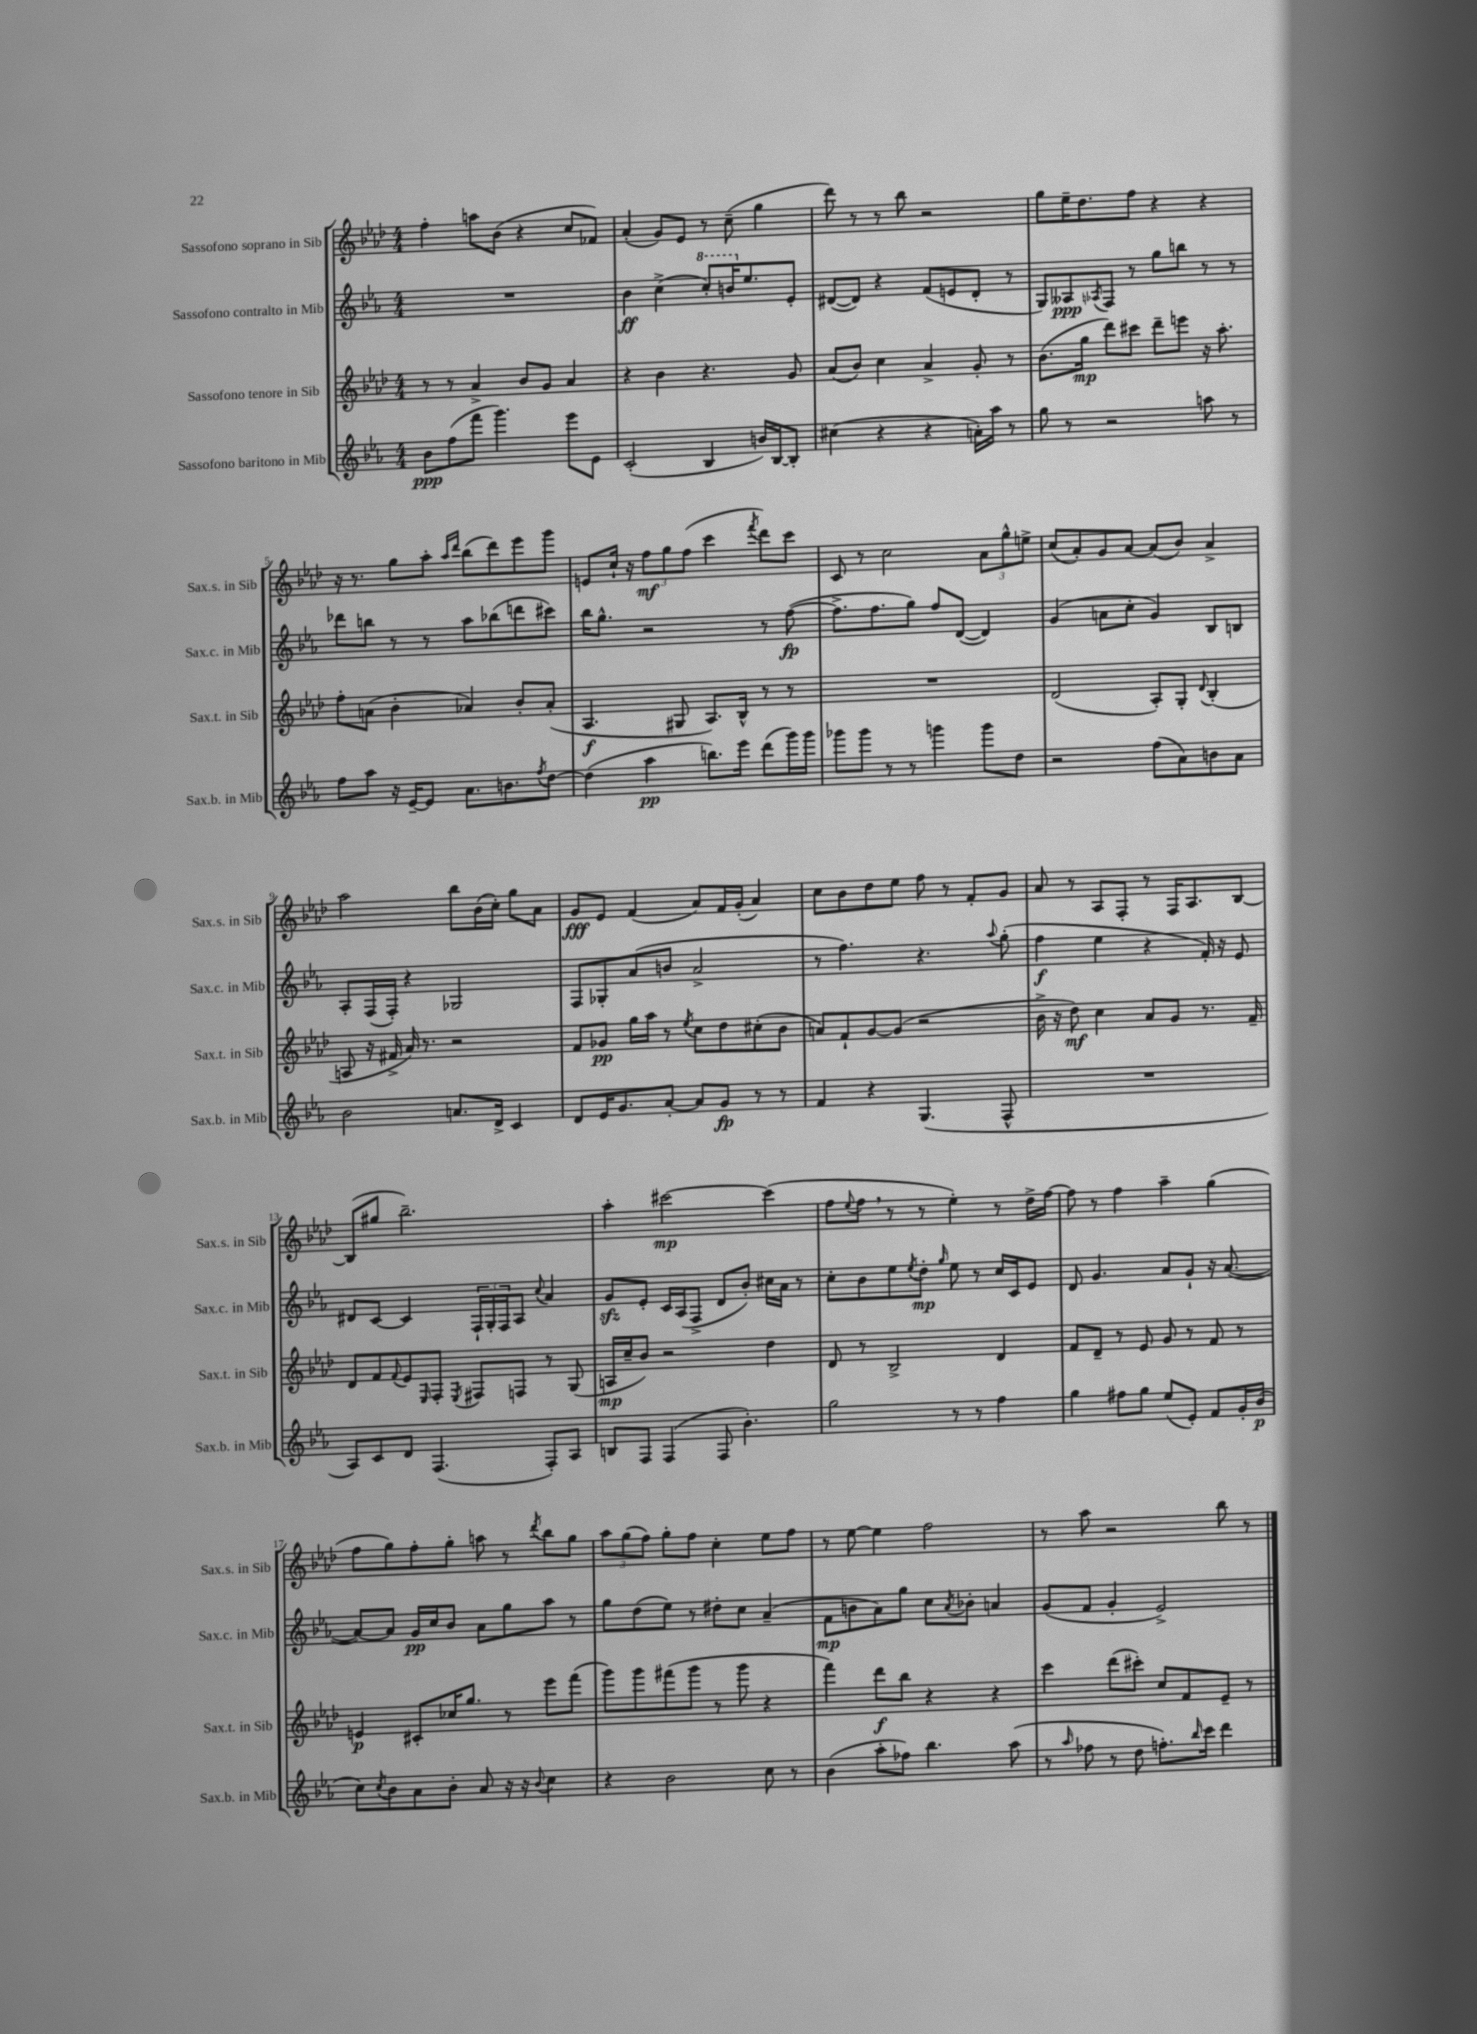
<<
\new StaffGroup <<
\new Staff = "s0" \with { instrumentName = "Sassofono soprano in Sib" shortInstrumentName = "Sax.s. in Sib" } {
    \clef treble \key aes \major \numericTimeSignature \time 4/4
    f''4-. a''8 bes'8( r4 c''8 fes'8) |
    aes'4-.( g'8) ees'8 r8 c''8--( g''4 |
    des'''8) r8 r8 bes''8 r2 |
    g''8 ees''16-- des''8. f''8 r4 r4 |
    r16 r8. g''8 aes''8-. \grace { aes''16 des'''16 } bes''8( des'''8) ees'''8 g'''8 |
    e'8 c''16-! r16 \tuplet 3/2 { f''8\mf g''8 f''8( } c'''4 \acciaccatura { f'''8 } des'''8) c'''8 |
    c'8 r8 c''2 \tuplet 3/2 { aes'8 g''8-^ e''8-> } |
    c''8( aes'8-.) g'8 aes'8~ aes'8( bes'8) aes'4-> |
    aes''2 bes''8 bes'16( c''16-.) g''8 aes'8 |
    g'8\fff ees'8 f'4( aes'8) f'16 g'16-.( aes'4) |
    c''8 bes'8 des''8 ees''8 f''8 r8 f'8-. g'8 |
    aes'8 r8 aes8 f8-. r8 f16 aes8. bes8~ |
    bes8( gis''8 bes''2.--) |
    aes''4-. cis'''2~\mp cis'''4( |
    f''8 \appoggiatura { ees''8 } f''8 \breathe r8 r8 ees''4-.) r8 des''16-> f''16~ |
    f''8 r8 f''4 aes''4-- g''4( |
    f''8 g''8) f''8-. g''8-. a''8 r8 \acciaccatura { des'''8 } bes''8 g''8 |
    \tuplet 3/2 { aes''8 g''8( f''8) } g''8-. f''8 c''4-. ees''8 f''8 |
    r8 ees''8~ ees''4 f''2 |
    r8 aes''8 r2 bes''8 r8 \bar "|." |
}
\new Staff = "s1" \with { instrumentName = "Sassofono contralto in Mib" shortInstrumentName = "Sax.c. in Mib" } {
    \clef treble \key ees \major \numericTimeSignature \time 4/4
    R1 |
    bes'4\ff c''4->( \ottava #1 c'''8-.) b''16 \ottava #0 ees''8. ees'8-. |
    dis'8~( dis'8) r4 f'8( e'8 dis'8-. r8 |
    g8) aeses8\ppp \acciaccatura { aes8 } f8 r8 g''8 b''8 r8 r8 |
    des'''8 b''8 r8 r8 aes''8 bes''8( d'''8 cis'''8) |
    bes''16 g''8.-^ r2 r8 f''8~\fp( |
    f''8.-> f''8. g''8) f''8 d'8~( d'4) |
    g'4( a'8 c''8-. g'4) bes8 b8 |
    aes8-. f16( f16-.) r4 ges2 |
    f8 ges8-. aes'8( b'8 aes'2-> |
    r8 f''4.) r4. \appoggiatura { aes''8 } g''8-.( |
    f''4\f ees''4 r4 f'16-.) r16 ees'8 |
    dis'8 c'8~ c'4 \tuplet 3/2 { f16-! g16-. f16 } aes8 \appoggiatura { c''8 } aes'4 |
    g'8\sfz ees'8-. c'16 aes16( f8-> d'8 bes'8-.) cis''16 aes'16 r8 |
    c''8-. bes'8 ees''8 \acciaccatura { ees''8 } d''8-.\mp \grace { g''16 } ees''8 r8 c''16 c'16 ees'8 |
    d'8 g'4. aes'8 g'8-! r16 aes'8.~( |
    aes'8~) aes'8 g'16\pp c''16 bes'8 aes'8 g''8 aes''8 r8 |
    g''8 d''8( ees''8) r8 dis''8-. c''8 aes'4--( |
    f'8\mp b'8 aes'8) g''8 c''8 \acciaccatura { aes'8 } bes'8-. a'4 |
    g'8( f'8 g'4-. ees'2->) \bar "|." |
}
\new Staff = "s2" \with { instrumentName = "Sassofono tenore in Sib" shortInstrumentName = "Sax.t. in Sib" } {
    \clef treble \key aes \major \numericTimeSignature \time 4/4
    r8 r8 aes'4-> bes'8 g'8 aes'4 |
    r4 bes'4 r4. g'8 |
    aes'8( bes'8) c''4 aes'4-> g'8-. r8 |
    bes'8.( g''16\mp des'''8) cis'''8 des'''8-- e'''8 r16 aes''8.-. |
    f''8-. a'8( bes'4-. aes'4) bes'8-. aes'8-.( |
    aes4.\f gis8 aes8.) bes16-^ r8 r8 |
    R1 |
    des'2( aes8-.) g8-. \appoggiatura { des'8 } bes4-.( |
    a8 r16 fis'16-> aes'16) r8. r2 |
    f'8 ges'8\pp g''16 aes''16 r8 \acciaccatura { ees''8 } c''8 des''8 cis''8-.( bes'8 |
    a'8) f'8-! g'8~ g'8( r2 |
    bes'16-> r16 des''8\mf) c''4 aes'8 g'8 r8. f'16-- |
    des'8 f'8 \appoggiatura { f'8 } ees'8 \grace { ees16 } f8-. \acciaccatura { ees8 } fis8 f8 r8 g8( |
    a16\mp c''16-- bes'8) r2 des''4 |
    des'8 r8 bes2-> des'4 |
    f'8 des'8-- r8 ees'8 g'8 r8 f'8 r8 |
    e'4\p cis'8-. ces''16 g''8. r8 ees'''8 f'''8( |
    g'''8) g'''8 fis'''8( g'''8 r8 g'''8 r4 |
    f'''4) des'''8\f bes''8 r4 r4 |
    c'''4 des'''8( cis'''8-.) c''8 f'8 ees'8-- r8 \bar "|." |
}
\new Staff = "s3" \with { instrumentName = "Sassofono baritono in Mib" shortInstrumentName = "Sax.b. in Mib" } {
    \clef treble \key ees \major \numericTimeSignature \time 4/4
    bes'8\ppp f''8( f'''8 g'''4.) ees'''8 ees'8 |
    c'2-.( bes4 b'16) bes16~ bes8-. |
    cis''4( r4 r4 a'16-.) aes''16 r8 |
    g''8 r8 r2 a''8 r8 |
    f''8 aes''8 r16 ees'16~-- ees'8 aes'8. b'8. \acciaccatura { f''8 } d''8~ |
    d''4( aes''4\pp b''8.) ees'''16 d'''8( g'''16) g'''16 |
    ges'''8 ges'''8 r8 r8 g'''4 g'''8 d''8 |
    r2 f''8( aes'8) b'8 aes'8 |
    bes'2 a'8. d'16-> c'4 |
    d'8 ees'16 g'8. aes'8~-. aes'8 g'8\fp r8 r8 |
    f'4 r4 g4.( f8-^ |
    R1 |
    aes8) c'8 d'8 f4.( f8-.) aes8 |
    b8 f8 f4( f8 bes'4.-.) |
    g''2 r8 r8 f''4 |
    g''4 fis''8 g''8 ees''8( ees'8-.) f'8 g'16-. bes'16\p( |
    c''8) \acciaccatura { c''8 } bes'8 aes'8 bes'8-. aes'8 r16 r16 \appoggiatura { bes'8 } c''4 |
    r4 bes'2 c''8 r8 |
    bes'4( aes''8-. fes''8) bes''4. aes''8( |
    r8 \grace { aes''16 } fes''8 r8 d''8 f''8.-.) \grace { bes''16 } c'''16 d'''4 \bar "|." |
}
>>
>>
